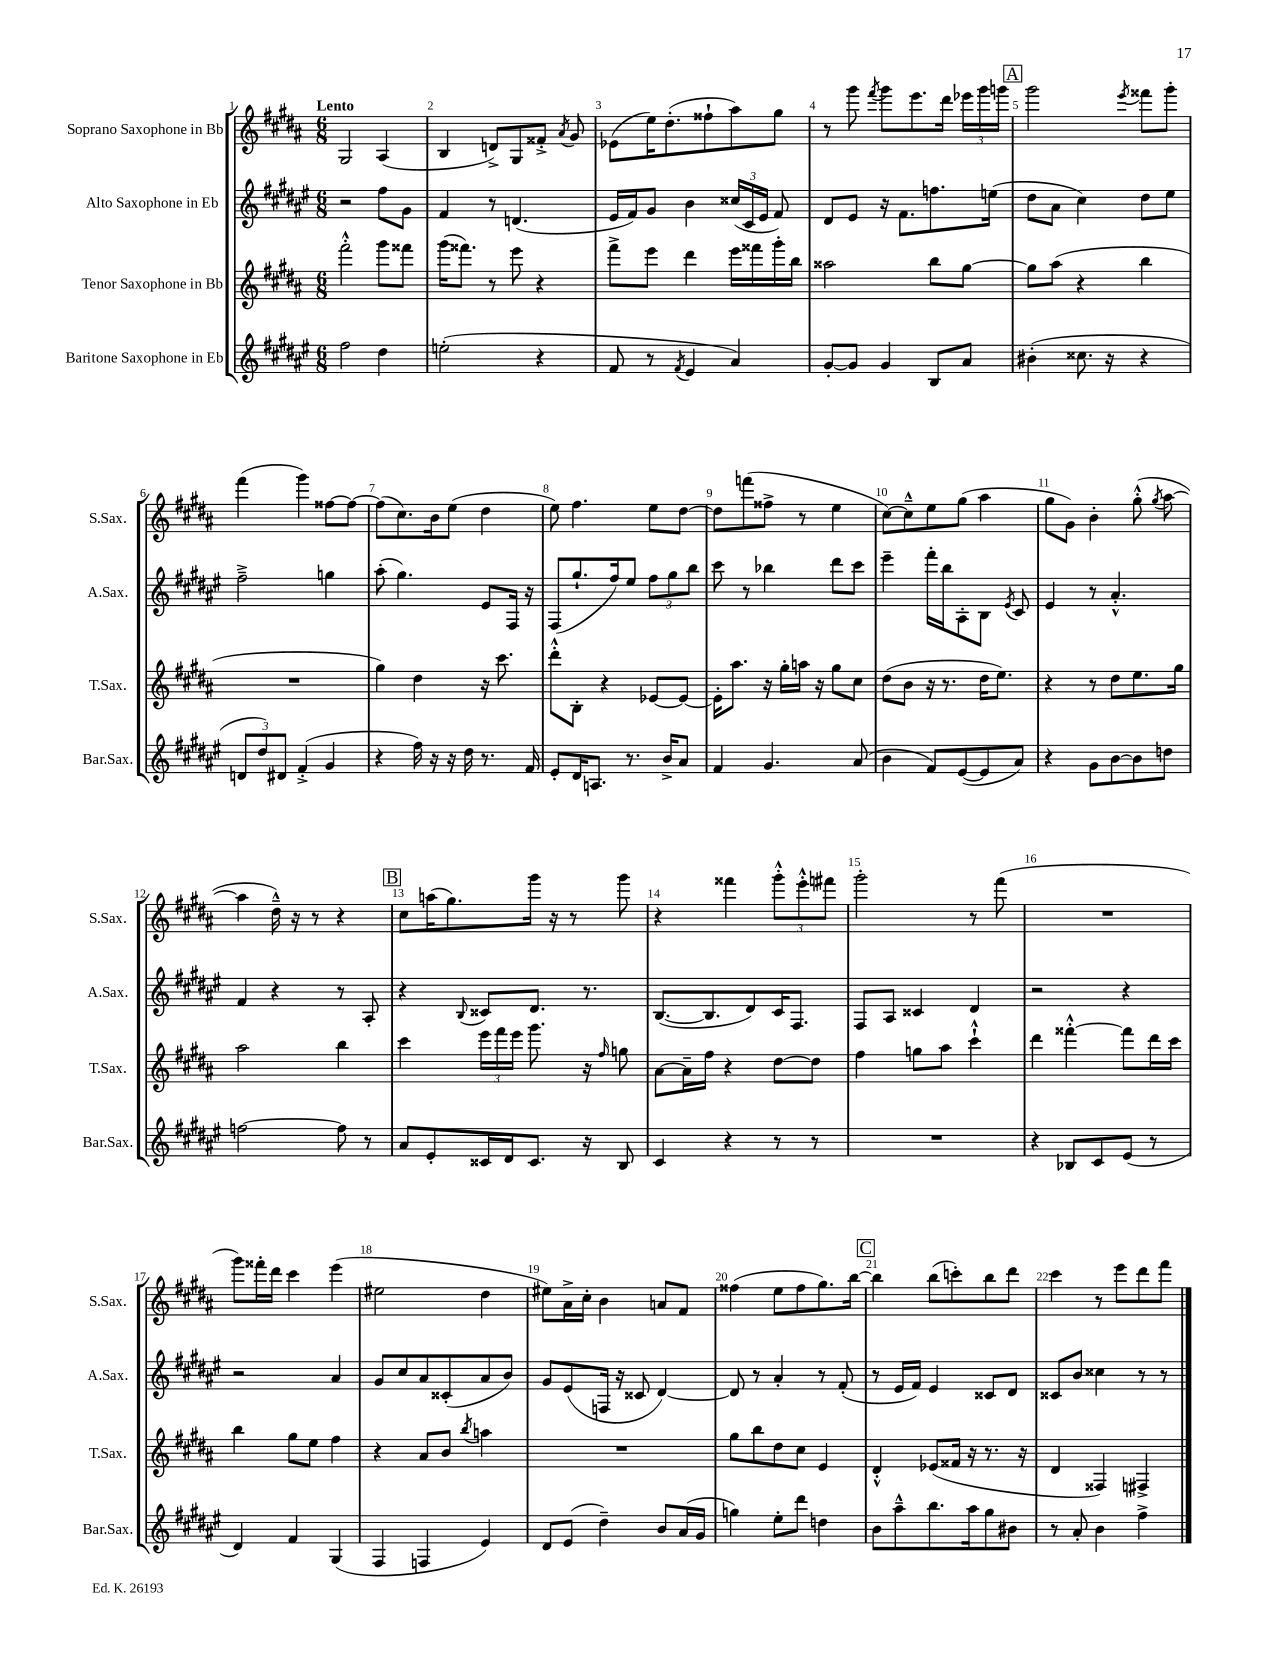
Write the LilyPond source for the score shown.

<<
\new StaffGroup <<
\new Staff = "s0" \with { instrumentName = "Soprano Saxophone in Bb" shortInstrumentName = "S.Sax." } {
    \clef treble \key b \major \numericTimeSignature \time 6/8 \tempo "Lento"
    \autoBeamOff gis2 ais4( |
    b4 d'8[->) gis8 fisis'8]-.-> \acciaccatura { ais'8 } gis'8 |
    ees'8[( e''16) dis''8.-.( fisis''8-! ais''8) gis''8] |
    r8 gis'''8 \acciaccatura { fis'''8 } gis'''8[ e'''8. dis'''16] \tuplet 3/2 { ees'''16[ gis'''16 g'''16] } |
    \mark \markup { \box "A" } gis'''2 \acciaccatura { e'''8 } fisis'''8[ gis'''8]-. |
    fis'''4( gis'''4) fisis''8[~ fisis''8]~ |
    fisis''8[( cis''8.) b'16 e''8]( dis''4 |
    e''8) fis''4. e''8[ dis''8]~ |
    dis''8[ f'''8( fisis''8]-> r8 e''4 |
    cis''8[~) cis''8---^ e''8 gis''8]( ais''4 |
    gis''8[ gis'8]) b'4-. gis''8-.-^( \acciaccatura { gis''8 } ais''8~ |
    ais''4 dis''16---^) r16 r8 r4 |
    \mark \markup { \box "B" } cis''8[ a''16( gis''8.) gis'''16] r16 r8 gis'''8 |
    r4 fisis'''4 \tuplet 3/2 { gis'''8[-.-^ e'''8-.-^ fis'''8] } |
    gis'''2-. r8 fis'''8( |
    R2. |
    gis'''8[) fisis'''16-. dis'''16] cis'''4 e'''4( |
    eis''2 dis''4 |
    eis''8[) ais'16-> cis''16]-. b'4 a'8[ fis'8] |
    fisis''4( e''8[ fisis''8 gis''8.) b''16]~ |
    \mark \markup { \box "C" } b''4 b''8[( c'''8-.) b''8 dis'''8] |
    cis'''4 r8 e'''8[ dis'''8 fis'''8] \bar "|." |
}
\new Staff = "s1" \with { instrumentName = "Alto Saxophone in Eb" shortInstrumentName = "A.Sax." } {
    \clef treble \key fis \major \numericTimeSignature \time 6/8
    \autoBeamOff r2 fis''8[ gis'8] |
    fis'4 r8 d'4.( |
    eis'16[ fis'16) gis'8] b'4 \tuplet 3/2 { cisis''16[( cis'16 eis'16] } fis'8) |
    dis'8[ eis'8] r16 fis'8.[ f''8. e''16]( |
    \mark \markup { \box "A" } dis''8[ ais'8] cis''4) dis''8[ eis''8] |
    fis''2---> g''4 |
    ais''8-.( gis''4.) eis'8[ fis16] r16 |
    fis8[( gis''8.-! fis''16) eis''8] \tuplet 3/2 { fis''8[ gis''8 b''8] } |
    cis'''8 r8 bes''4 dis'''8[ cis'''8] |
    eis'''4-- fis'''16[-. b''16 ais8-. b8] \acciaccatura { eis'8 } cis'8 |
    eis'4 r8 ais'4.-.-^ |
    fis'4 r4 r8 ais8-. |
    \mark \markup { \box "B" } r4 \appoggiatura { b8 } cisis'8[ dis'8.] r8. |
    b8.[~( b8. dis'8) cis'16 fis8.] |
    fis8[ ais8] cisis'4 dis'4 |
    r2 r4 |
    r2 ais'4 |
    gis'8[ cis''8 ais'8 cisis'8-.( ais'8 b'8]) |
    gis'8[ eis'8( f16] r16 cisis'8 dis'4~) |
    dis'8 r8 ais'4-. r8 fis'8-.( |
    \mark \markup { \box "C" } r8 eis'16[ fis'16]) eis'4 cisis'8[ dis'8] |
    cisis'8[ b'8] cisis''4 r8 r8 \bar "|." |
}
\new Staff = "s2" \with { instrumentName = "Tenor Saxophone in Bb" shortInstrumentName = "T.Sax." } {
    \clef treble \key b \major \numericTimeSignature \time 6/8
    \autoBeamOff fis'''2-.-^ gis'''8[ fisis'''8] |
    gis'''16[( fisis'''8.]) r8 e'''8 r4 |
    fis'''8[-> e'''8] dis'''4 e'''16[ fisis'''16 gis'''16-. b''16] |
    aisis''2 b''8[ gis''8]~ |
    \mark \markup { \box "A" } gis''8[ ais''8]( r4 b''4 |
    R2. |
    gis''4) dis''4 r16 cis'''8. |
    dis'''8[-.-^ b8]-. r4 ees'8[~ ees'8]~ |
    ees'16[-. ais''8.] r16 gis''16[-. a''16] r16 gis''8[ cis''8] |
    dis''8[( b'8] r16 r8. dis''16[ e''8.]) |
    r4 r8 dis''8[ e''8. gis''16] |
    ais''2 b''4 |
    \mark \markup { \box "B" } cis'''4 \tuplet 3/2 { e'''16[ fis'''16 e'''16] } gis'''8. r16 \grace { fis''16 } g''8 |
    ais'8[~ ais'16-- fis''16] r4 dis''8[~ dis''8] |
    fis''4 g''8[ ais''8] cis'''4-!-^ |
    dis'''4 fisis'''4~-.-^ fisis'''8[ dis'''16 cis'''16] |
    b''4 gis''8[ e''8] fis''4 |
    r4 ais'8[ b'8] \acciaccatura { b''8 } a''4 |
    R2. |
    gis''8[ b''8 dis''8 cis''8] e'4 |
    \mark \markup { \box "C" } dis'4-.-^ ees'8[( fisis'16] r16 r8. r16 |
    dis'4 fisis4) fis4-> \bar "|." |
}
\new Staff = "s3" \with { instrumentName = "Baritone Saxophone in Eb" shortInstrumentName = "Bar.Sax." } {
    \clef treble \key fis \major \numericTimeSignature \time 6/8
    \autoBeamOff fis''2 dis''4 |
    e''2-.( r4 |
    fis'8 r8 \acciaccatura { fis'8 } eis'4 ais'4) |
    gis'8[~-. gis'8] gis'4 b8[ ais'8] |
    \mark \markup { \box "A" } bis'4-.( cisis''8. r16 r4 |
    \tuplet 3/2 { d'8[ dis''8) dis'8] } fis'4-.->( gis'4 |
    r4 fis''16) r16 r16 dis''16 r8. fis'16 |
    eis'8[-. dis'16 a8.] r8. b'16[-> ais'8] |
    fis'4 gis'4. ais'8( |
    b'4 fis'8[) eis'8~( eis'8 ais'8]) |
    r4 gis'8[ b'8~ b'8 d''8] |
    f''2~ f''8 r8 |
    \mark \markup { \box "B" } ais'8[ eis'8-. cisis'16 dis'16 cisis'8.] r16 b8 |
    cis'4 r4 r8 r8 |
    R2. |
    r4 bes8[ cis'8 eis'8]( r8 |
    dis'4) fis'4 gis4( |
    fis4 f4 eis'4) |
    dis'8[ eis'8]( dis''4--) b'8[ ais'16( gis'16] |
    g''4) eis''8[-. dis'''8] d''4 |
    \mark \markup { \box "C" } b'8[ ais''8---^ b''8. ais''16 gis''8 bis'8] |
    r8 ais'8-. b'4 fis''4-> \bar "|." |
}
>>
>>
\layout { \context { \Score \override BarNumber.break-visibility = ##(#f #t #t) barNumberVisibility = #all-bar-numbers-visible } }
